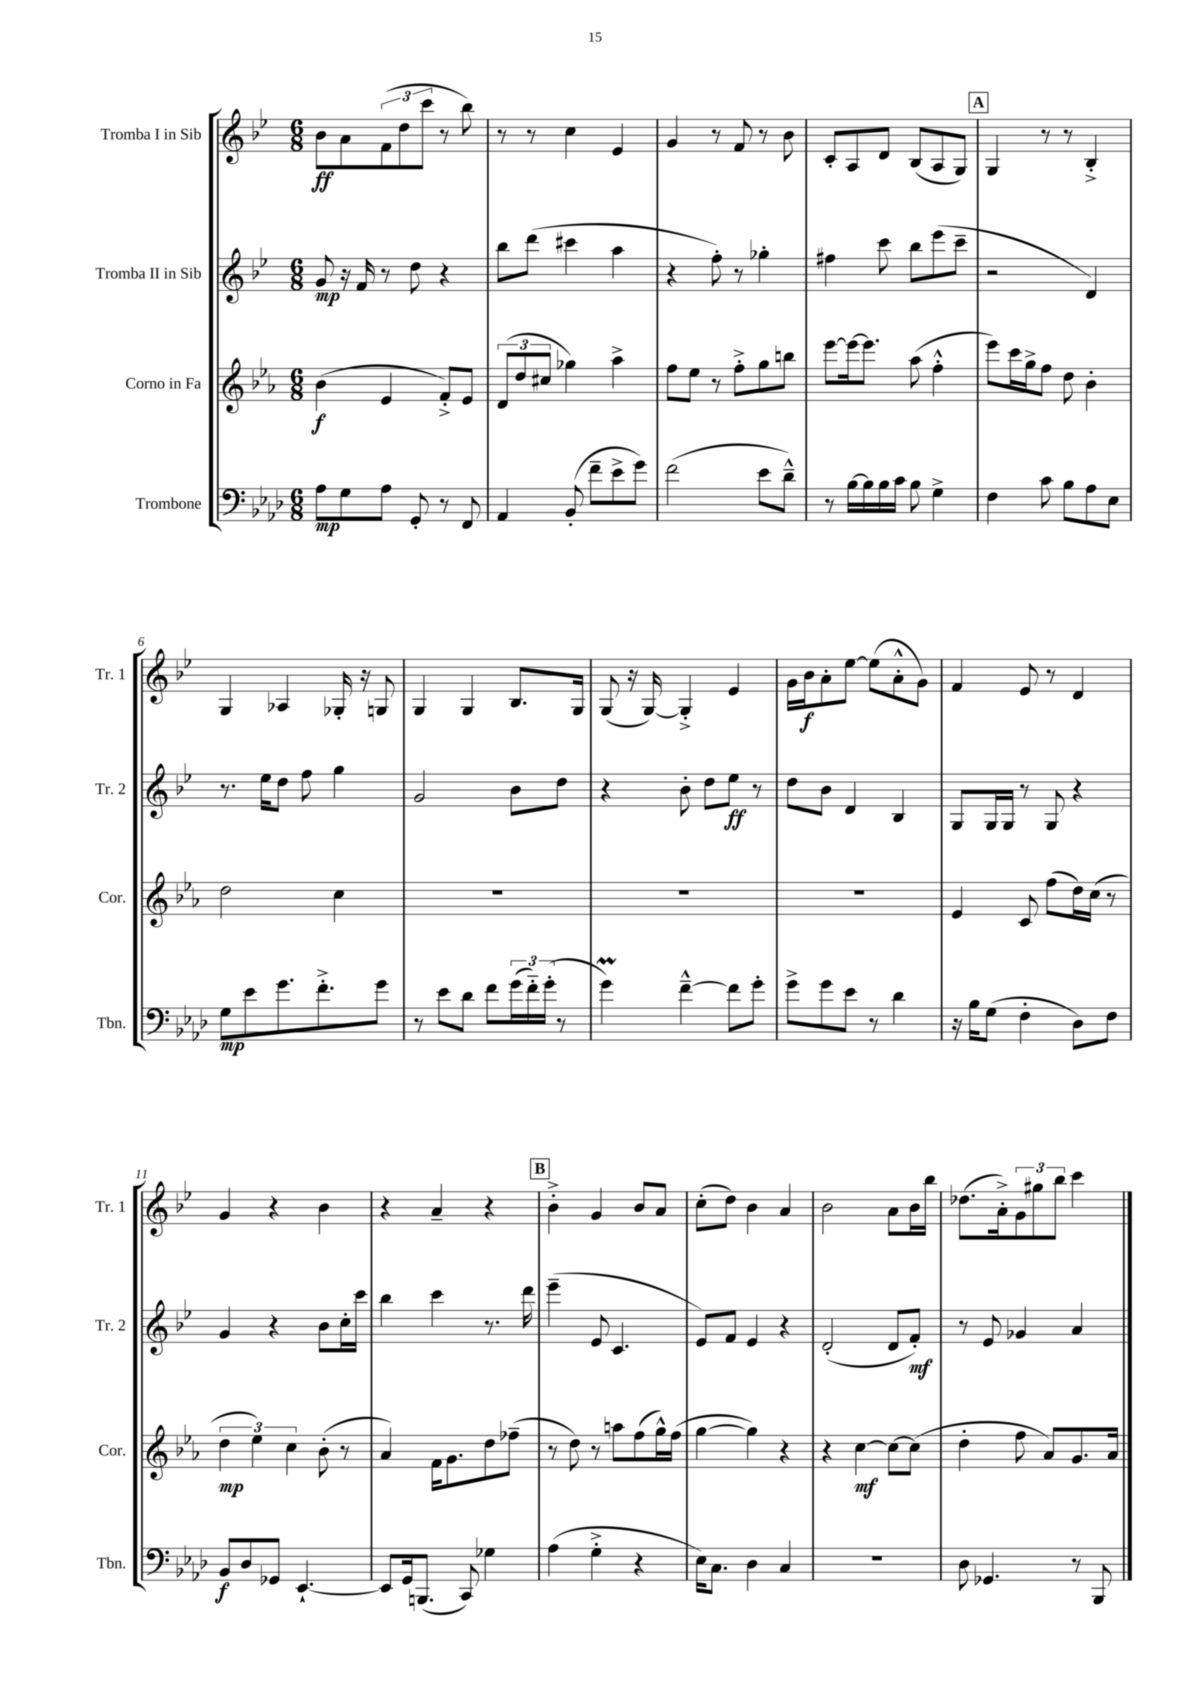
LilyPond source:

<<
\new StaffGroup <<
\new Staff = "s0" \with { instrumentName = "Tromba I in Sib" shortInstrumentName = "Tr. 1" } {
    \clef treble \key bes \major \numericTimeSignature \time 6/8
    bes'8\ff a'8 \tuplet 3/2 { f'8( d''8 c'''8 } r8 bes''8) |
    r8 r8 c''4 ees'4 |
    g'4 r8 f'8 r8 bes'8 |
    c'8-. a8 d'8 bes8( a8 g8) |
    \mark \markup { \box "A" } g4 r8 r8 bes4-.-> |
    g4 aes4 ges16-. r16 g8 |
    g4 g4 bes8. g16 |
    g8( r16 g16~) g4-.-> ees'4 |
    g'16 bes'16\f a'8-. ees''8~ ees''8( a'8-.-^ g'8) |
    f'4 ees'8 r8 d'4 |
    g'4 r4 bes'4 |
    r4 a'4-- r4 |
    \mark \markup { \box "B" } bes'4-.-> g'4 bes'8 a'8 |
    c''8-.( d''8) bes'4 a'4 |
    bes'2 a'8 bes'16 bes''16 |
    des''8.( a'16-.->) \tuplet 3/2 { g'8 gis''8 bes''8 } c'''4 \bar "|." |
}
\new Staff = "s1" \with { instrumentName = "Tromba II in Sib" shortInstrumentName = "Tr. 2" } {
    \clef treble \key bes \major \numericTimeSignature \time 6/8
    g'8\mp r16 f'16 r8 d''8 r4 |
    bes''8 d'''8( cis'''4 a''4 |
    r4 f''8-.) r8 ges''4-. |
    fis''4 c'''8 bes''8 ees'''8( c'''8-- |
    \mark \markup { \box "A" } r2 d'4) |
    r8. ees''16 d''8 f''8 g''4 |
    g'2 bes'8 d''8 |
    r4 bes'8-. d''8 ees''8\ff r8 |
    d''8 bes'8 d'4 bes4 |
    g8 g16 g16 r8 g8 r4 |
    g'4 r4 bes'8 c''16-. c'''16 |
    bes''4 c'''4 r8. d'''16 |
    \mark \markup { \box "B" } ees'''4--( ees'8 c'4. |
    ees'8) f'8 ees'4 r4 |
    d'2-.( d'8 f'8-.\mf) |
    r8 ees'8 ges'4 a'4 \bar "|." |
}
\new Staff = "s2" \with { instrumentName = "Corno in Fa" shortInstrumentName = "Cor." } {
    \clef treble \key ees \major \numericTimeSignature \time 6/8
    bes'4\f( ees'4 f'8-.->) ees'8 |
    \tuplet 3/2 { d'8( d''8 cis''8 } ges''4) aes''4-> |
    f''8 ees''8 r8 f''8-.-> g''8 b''8 |
    ees'''8~ ees'''16~ ees'''8. aes''8( f''4-.-^ |
    \mark \markup { \box "A" } ees'''8) c'''16 g''16-> f''8 d''8 bes'4-. |
    d''2 c''4 |
    R2. |
    R2. |
    R2. |
    ees'4 c'8 f''8( d''16) c''16( r8 |
    \tuplet 3/2 { d''4\mp ees''4) c''4 } bes'8-.( r8 |
    aes'4) f'16 g'8. d''8 fes''8--( |
    \mark \markup { \box "B" } r8 d''8) r8 a''8 f''8( g''16-^) f''16( |
    g''4~ g''4) r4 |
    r4 c''4~\mf c''8~ c''8( |
    d''4-. f''8 aes'8) g'8. aes'16 \bar "|." |
}
\new Staff = "s3" \with { instrumentName = "Trombone" shortInstrumentName = "Tbn." } {
    \clef bass \key aes \major \numericTimeSignature \time 6/8
    aes8\mp g8 aes8 g,8-. r8 f,8 |
    aes,4 bes,8-.( f'8-- ees'8-> g'8) |
    f'2( ees'8 des'8---^) |
    r8 bes16~ bes16 bes16 c'16 bes8 g4-> |
    \mark \markup { \box "A" } f4 c'8 bes8 aes8 ees8 |
    g8\mp ees'8 g'8. f'8.-.-> g'8 |
    r8 ees'8 des'8 f'8 \tuplet 3/2 { g'16( f'16-_) g'16-.( } r8 |
    g'4\prall) f'4~---^ f'8 g'8-. |
    g'8-> g'8 ees'8 r8 des'4 |
    r16 bes16 g8( f4-. des8) f8 |
    bes,8\f des8 ges,8 ees,4.~-! |
    ees,8 g,16 b,,8.( c,8) ges4 |
    \mark \markup { \box "B" } aes4( g4-.-> r4 |
    ees16) c8. des4 c4 |
    R2. |
    des8 ges,4. r8 bes,,8 \bar "|." |
}
>>
>>
